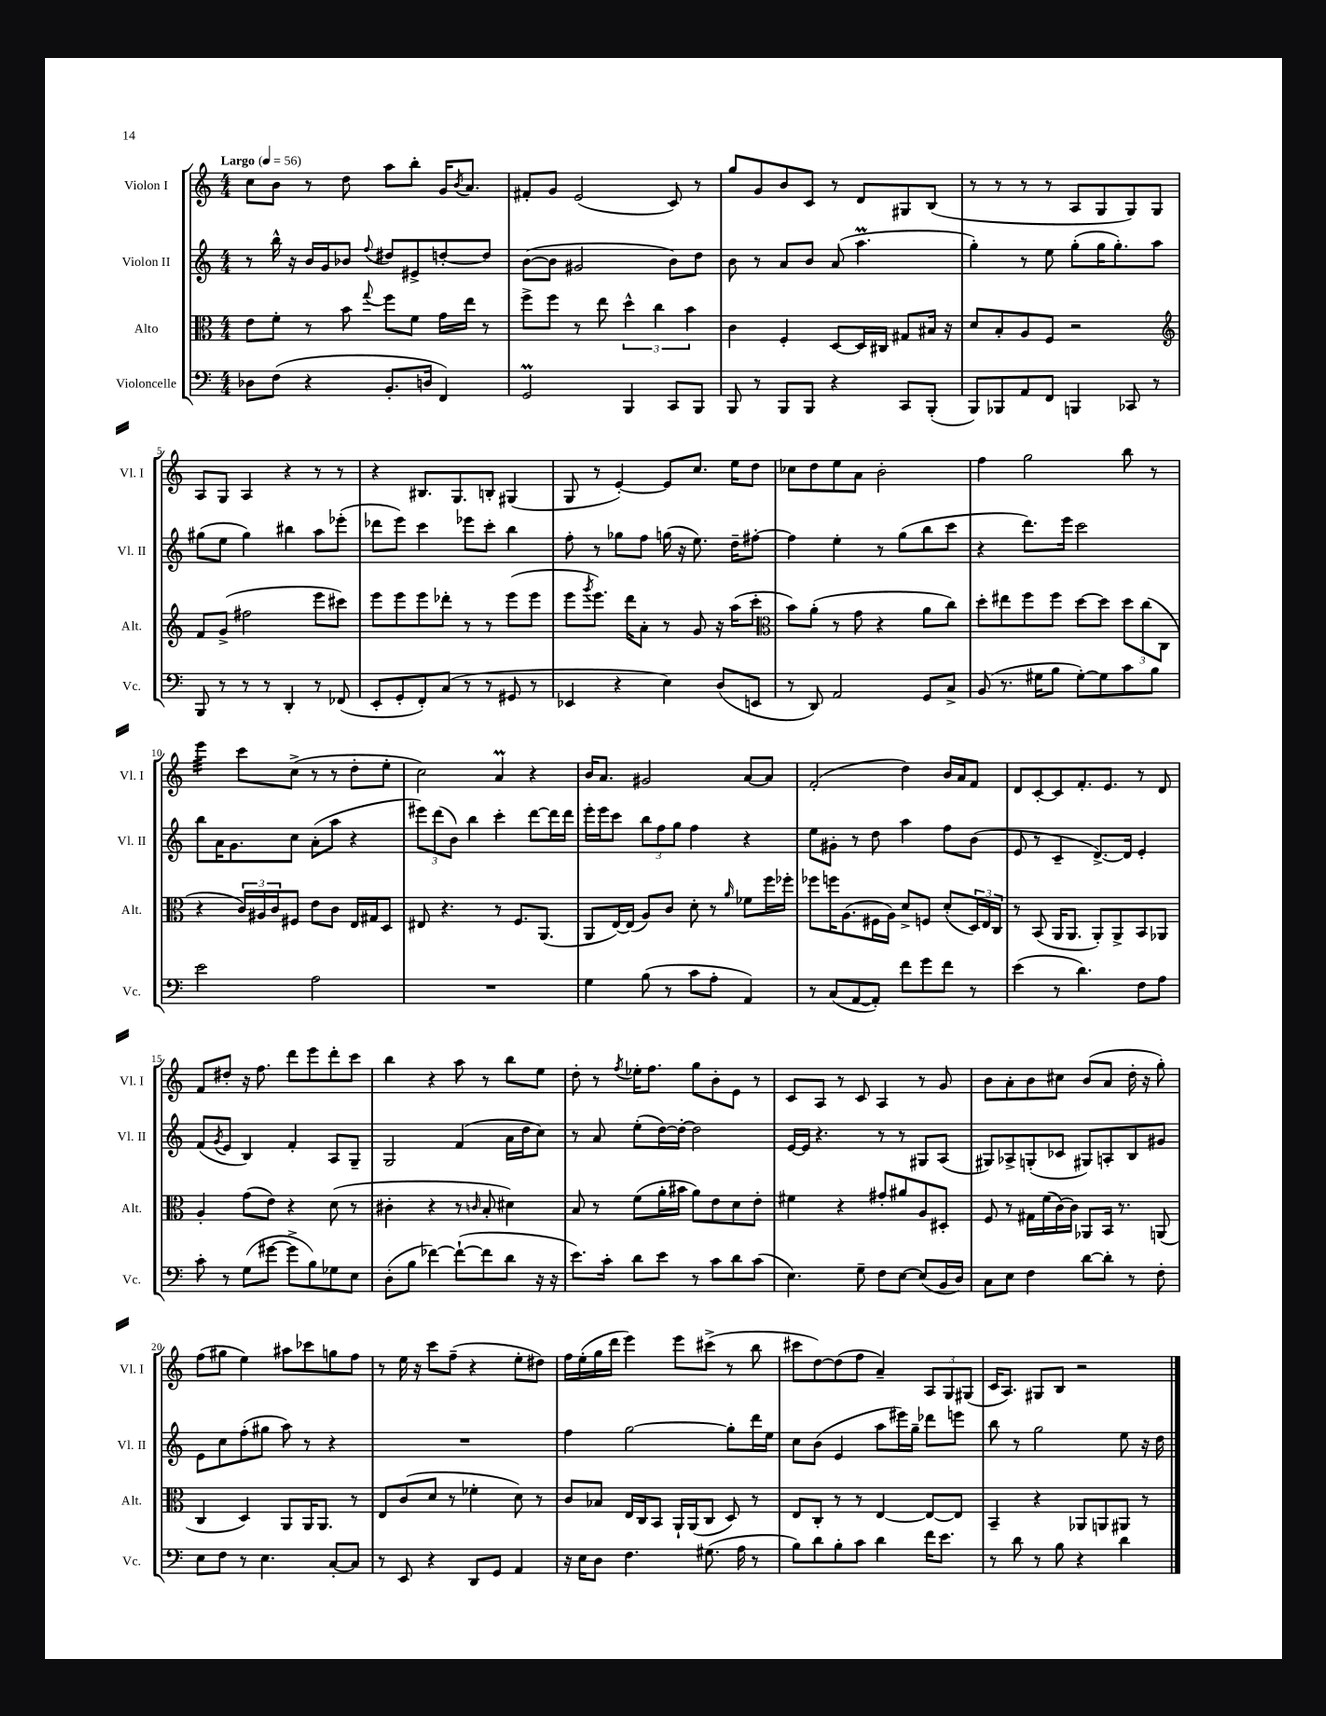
<<
\new StaffGroup <<
\new Staff = "s0" \with { instrumentName = "Violon I" shortInstrumentName = "Vl. I" } {
    \clef treble \key c \major \numericTimeSignature \time 4/4 \tempo "Largo" 4 = 56
    c''8 b'8 r8 d''8 a''8 b''8-. g'16 \acciaccatura { b'8 } a'8. |
    fis'8-. g'8 e'2( c'8) r8 |
    g''8 g'8 b'8 c'8 r8 d'8 gis8 b8( |
    r8 r8 r8 r8 a8 g8 g8) g8 |
    a8 g8 a4 r4 r8 r8 |
    r4 bis8. g8. b8-. gis4( |
    g8 r8 e'4~-.) e'8 c''8. e''16 d''8 |
    ces''8 d''8 e''8 a'8 b'2-. |
    f''4 g''2 b''8 r8 |
    e'''4:32 c'''8 c''8->( r8 r8 d''8-. e''8-. |
    c''2) a'4\prall r4 |
    b'16 a'8. gis'2 a'8~ a'8 |
    f'2-.( d''4) b'16 a'16 f'8 |
    d'8 c'8~-. c'8 f'8.-. e'8. r8 d'8 |
    f'8 dis''8-. r16 f''8. d'''8 e'''8 d'''8-. c'''8 |
    b''4 r4 a''8 r8 b''8 e''8 |
    d''8-. r8 \acciaccatura { f''8 } ees''16-. f''8. g''8 b'8-. e'8 r8 |
    c'8 a8 r8 c'8 a4 r8 g'8 |
    b'8 a'8-. b'8 cis''8 b'8( a'8 d''16-. r16 g''8-.) |
    f''8( gis''8 e''4) ais''8 ces'''8 g''8 f''8 |
    r8 e''16 r16 c'''8 f''8--( r4 e''8-. dis''8) |
    f''16 e''16-.( g''16 d'''16 e'''4) e'''8 cis'''8->( r8 b''8 |
    cis'''8 d''8~) d''8( f''8 a'4--) \tuplet 3/2 { a8 g8 gis8( } |
    c'16 a8.) gis8 b8 r2 \bar "|." |
}
\new Staff = "s1" \with { instrumentName = "Violon II" shortInstrumentName = "Vl. II" } {
    \clef treble \key c \major \numericTimeSignature \time 4/4
    r8 b''16-^ r16 b'16 g'16 bes'8 \appoggiatura { f''8 } dis''8 eis'8-> d''8~-. d''8 |
    b'8~( b'8 gis'2 b'8) d''8 |
    b'8 r8 a'8 b'8 a'8( a''4.\prall |
    g''4-.) r8 e''8 g''8-.( g''16 g''8.-.) a''8 |
    gis''8( e''8 gis''4) bis''4 a''8 ees'''8-.( |
    des'''8 e'''8) c'''4 ees'''8 c'''8-. b''4 |
    f''8-. r8 ges''8 f''8 g''16( r16 e''8.) d''16-- fis''8~-. |
    fis''4 e''4-. r8 g''8( b''8 c'''8 |
    r4 d'''8.) e'''16 c'''2 |
    b''8 a'16 g'8. c''8 a'8-.( a''8 r4 |
    \tuplet 3/2 { eis'''8) d'''8( b'8) } b''4 c'''4-. d'''8~ d'''16 d'''16 |
    e'''16-. e'''16 c'''8 \tuplet 3/2 { b''8 f''8 g''8 } f''4 r4 |
    e''8 gis'8-. r8 d''8 a''4 f''8 b'8( |
    e'8 r8 c'4-- d'8.~->) d'16 e'4-. |
    f'8( \acciaccatura { g'8 } e'8 b4) f'4-. a8 g8-- |
    g2 f'4( a'16 d''16 c''8) |
    r8 a'8 e''8-.( d''16~) d''16~-. d''2 |
    e'16~ e'16 r4. r8 r8 gis8 a8( |
    gis8) aes8-> g8-.( ces'8 gis8) a8-. b8 gis'8 |
    e'8 c''8 f''8-.( gis''8 a''8) r8 r4 |
    R1 |
    f''4 g''2~ g''8-. d'''16 e''16 |
    c''8 b'8( e'4 a''8 eis'''16) g''16-- des'''8 e'''8 |
    b''8 r8 g''2 e''8 r16 d''16 \bar "|." |
}
\new Staff = "s2" \with { instrumentName = "Alto" shortInstrumentName = "Alt." } {
    \clef alto \key c \major \numericTimeSignature \time 4/4
    e'8 f'8-. r8 b'8 \appoggiatura { g''8 } f''8 f'8 g'16 e''16 r8 |
    f''8-> f''8 r8 e''8 \tuplet 3/2 { d''4-^ c''4 b'4 } |
    c'4 f4-. d8~ d16 cis16 gis8 bis16 r16 |
    d'8 b8-. a8 f8 r2 |
    \clef treble f'8 g'8->( fis''2 e'''8 cis'''8) |
    e'''8 e'''8 e'''8 des'''8-. r8 r8 e'''8( e'''8 |
    e'''8 \acciaccatura { g'''8 } e'''8.) d'''16 a'8-. r8 g'8 r16 a''16( c'''8-. |
    \clef alto b'8) a'8-.( r8 g'8 r4 a'8 c''8) |
    d''8-. eis''8 f''8 f''8 d''8~ d''8 \tuplet 3/2 { d''8 c''8( c8 } |
    r4 \tuplet 3/2 { c'16) ais16 c'16 } fis8 e'8 c'8 e16 gis16 d8 |
    eis8 r4. r8 f8. a,8.( |
    a,8 e16~) e16( a8) c'8 d'8-. r8 \grace { a'16 } fes'8 f''16 fes''16-. |
    fes''8 f''16 a8.( fis16 a16) d'8-> f8 d'8-.( \tuplet 3/2 { d16) e16 c16 } |
    r8 b,8( a,16 a,8. a,8-.) a,8-> b,8 aes,8 |
    a4-. g'8( e'8) r4 d'8( r8 |
    cis'4-. r4 r8 \grace { c'16 } b8-. dis'4) |
    b8 r8 f'8( a'16-. bis'16 a'8) e'8 d'8 e'8-. |
    fis'4 r4 gis'8-. ais'8 a8 dis8-. |
    f8 r8 gis16 f'16( c'16~) c'16 aes,8 b,16 r8. a,8( |
    c4 d4) a,8 a,16 a,8. r8 |
    e8 c'8( d'8 r8 fes'4-. d'8) r8 |
    c'8 bes8 e16 c16 b,8 a,16-! a,16( c8 d8) r8 |
    e8 c8-. r8 r8 e4~ e8~ e8 |
    b,4-- r4 aes,8 a,8 ais,8 r8 \bar "|." |
}
\new Staff = "s3" \with { instrumentName = "Violoncelle" shortInstrumentName = "Vc." } {
    \clef bass \key c \major \numericTimeSignature \time 4/4
    des8 f8( r4 b,8.-. d16 f,4) |
    g,2\prall b,,4 c,8 b,,8 |
    b,,8 r8 b,,8 b,,8 r4 c,8 b,,8-.( |
    b,,8) bes,,8 a,8 f,8 b,,4 ces,8 r8 |
    b,,8 r8 r8 r8 d,4-. r8 fes,8( |
    e,8-. g,8-. f,8-.) c8( r8 r8 gis,8 r8 |
    ees,4 r4 e4) d8( e,8 |
    r8 d,8) a,2 g,8 c8-> |
    b,8( r8. gis16 b8 gis8~-.) gis8 c'8 b8 |
    e'2 a2 |
    R1 |
    g4 b8( r8 c'8 a8-. a,4) |
    r8 c8( a,8~ a,8-.) f'8 g'8 f'8 r8 |
    e'4( r8 d'4.) f8 a8 |
    c'8-. r8 g8( gis'8~ gis'8-> b8) ges8 e8 |
    d8-.( b8 fes'4~) fes'8~-!( fes'8 d'8 r16 r16 |
    e'8.) c'16-. d'8 e'8 r8 c'8 d'8 c'8( |
    e4.) g8-- f8 e8~ e8( b,16 d16) |
    c8 e8 f4 d'8~ d'8-. r8 f8-. |
    e8 f8 r8 e4. c8~-. c8 |
    r8 e,8 r4 d,8 g,8 a,4 |
    r16 e16 d8 f4. gis8.( a16 r8 |
    b8) d'8 b8-. c'8 d'4 f'16 e'8. |
    r8 d'8 r8 b8 r4 d'4 \bar "|." |
}
>>
>>
